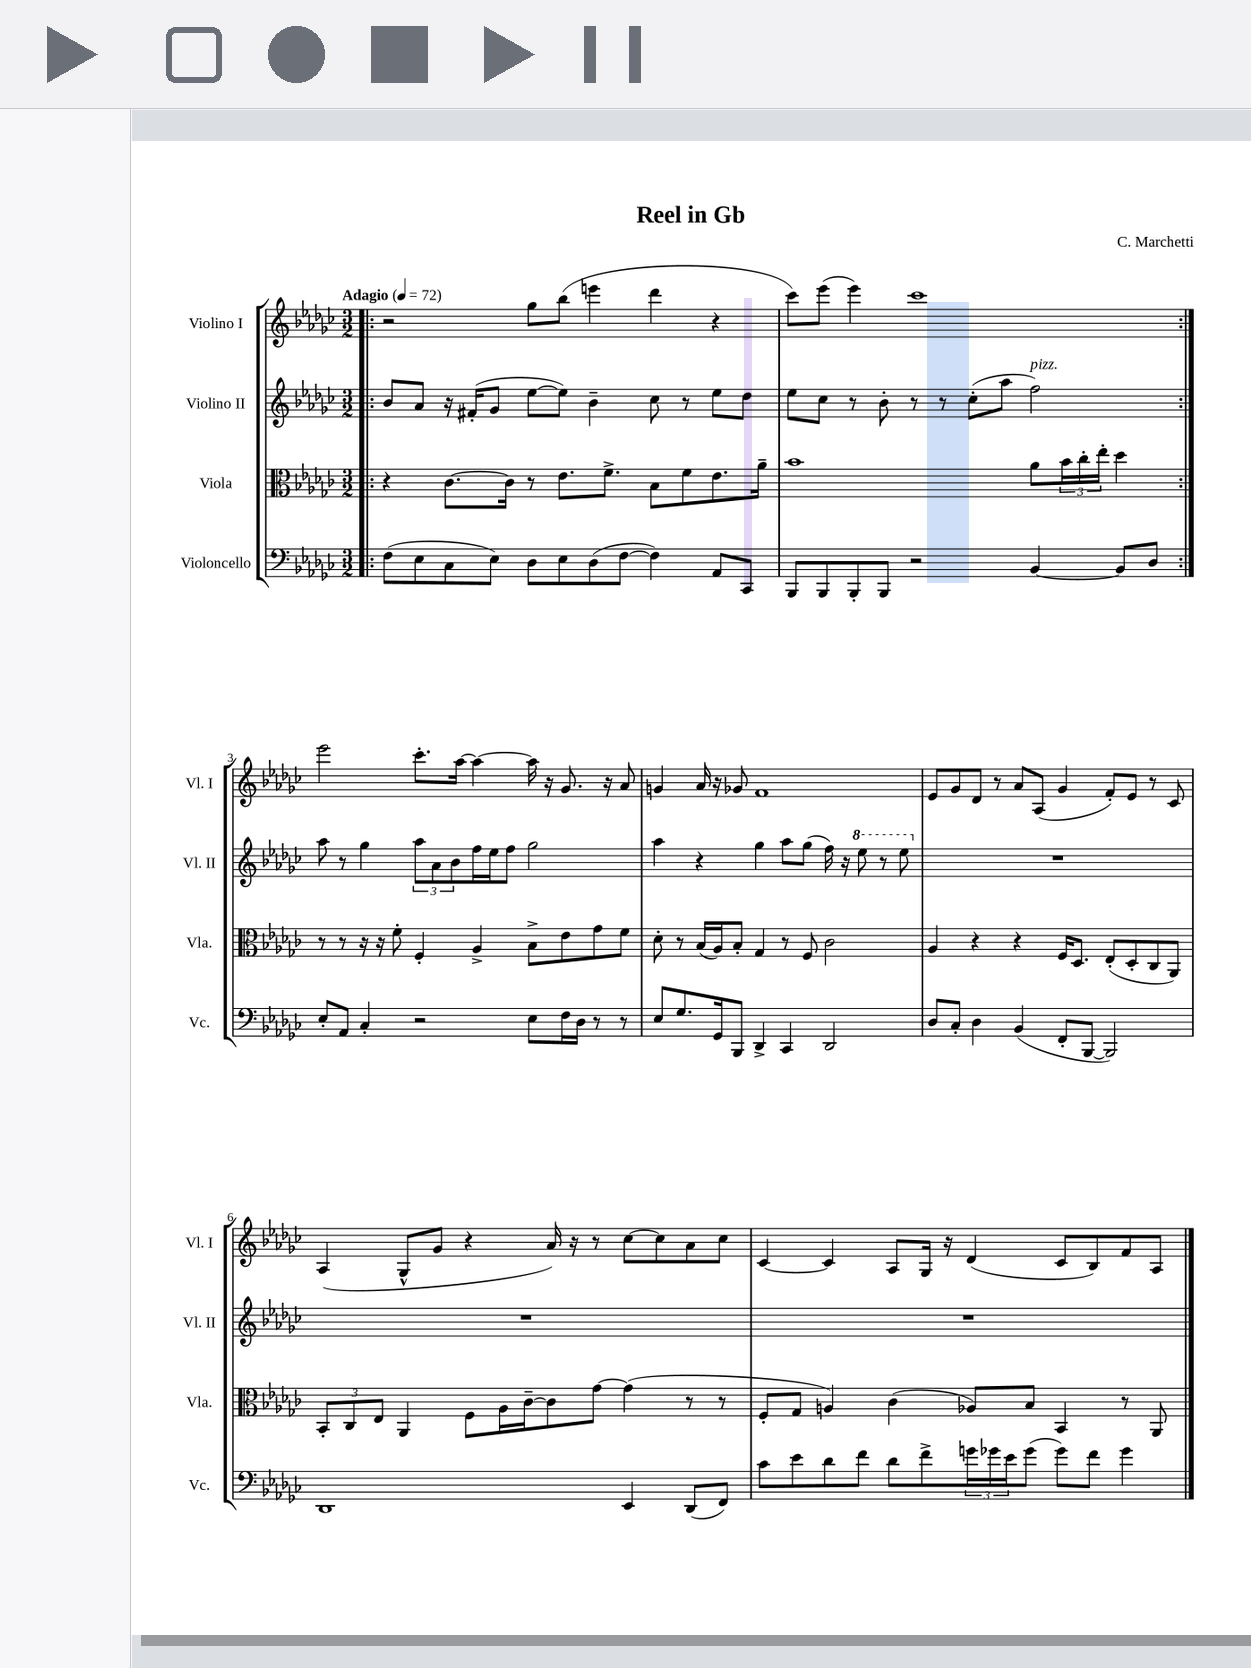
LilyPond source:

\header { title = "Reel in Gb" composer = "C. Marchetti" }
<<
\new StaffGroup <<
\new Staff = "s0" \with { instrumentName = "Violino I" shortInstrumentName = "Vl. I" } {
    \clef treble \key ges \major \numericTimeSignature \time 3/2 \tempo "Adagio" 4 = 72
    \repeat volta 2 { \bar ".|:" r2 ges''8 bes''8( e'''4 des'''4 r4 |
    ces'''8) ees'''8( ees'''4) ces'''1 | }
    ees'''2 ces'''8.-. aes''16~ aes''4~ aes''16 r16 ges'8. r16 aes'8 |
    g'4 aes'16 r16 ges'8 f'1 |
    ees'8 ges'8 des'8 r8 aes'8 aes8( ges'4 f'8-.) ees'8 r8 ces'8 |
    aes4( ges8-^ ges'8 r4 aes'16) r16 r8 ces''8~ ces''8 aes'8 ces''8 |
    ces'4~ ces'4 aes8 ges16 r16 des'4( ces'8 bes8) f'8 aes8 \bar "|." |
}
\new Staff = "s1" \with { instrumentName = "Violino II" shortInstrumentName = "Vl. II" } {
    \clef treble \key ges \major \numericTimeSignature \time 3/2
    \repeat volta 2 { \bar ".|:" bes'8 aes'8 r16 fis'16-.( ges'8 ees''8~ ees''8) bes'4-- ces''8 r8 ees''8 des''8 |
    ees''8 ces''8 r8 bes'8-. r8 r8 ces''8-.( aes''8 f''2^\markup { \italic "pizz." }) | }
    aes''8 r8 ges''4 \tuplet 3/2 { aes''8 aes'8 bes'8 } f''16 ees''16 f''8 ges''2 |
    aes''4 r4 ges''4 aes''8 ges''8( f''16) r16 \ottava #1 ees'''8 r8 ees'''8 \ottava #0 |
    R1. |
    R1. |
    R1. \bar "|." |
}
\new Staff = "s2" \with { instrumentName = "Viola" shortInstrumentName = "Vla." } {
    \clef alto \key ges \major \numericTimeSignature \time 3/2
    \repeat volta 2 { \bar ".|:" r4 ces'8.~ ces'16 r8 ees'8. f'8.-> bes8 f'8 ees'8. aes'16-- |
    bes'1 aes'8 \tuplet 3/2 { bes'16 ces''16-. ees''16-. } des''4 | }
    r8 r8 r16 r16 f'8-. f4-. aes4-> bes8-> ees'8 ges'8 f'8 |
    des'8-. r8 bes16( aes16) bes8-. ges4 r8 f8 ces'2 |
    aes4 r4 r4 f16 des8. ees8-.( des8-. ces8 aes,8) |
    \tuplet 3/2 { bes,8-. ces8 ees8 } aes,4 f8 aes16 ces'16~-- ces'8 ges'8~ ges'4( r8 r8 |
    f8-. ges8 a4) ces'4( aes8) bes8 bes,4 r8 aes,8 \bar "|." |
}
\new Staff = "s3" \with { instrumentName = "Violoncello" shortInstrumentName = "Vc." } {
    \clef bass \key ges \major \numericTimeSignature \time 3/2
    \repeat volta 2 { \bar ".|:" f8( ees8 ces8 ees8) des8 ees8 des8( f8~ f4) aes,8 ces,8 |
    bes,,8 bes,,8 bes,,8-. bes,,8 r2 bes,4~ bes,8 des8 | }
    ees8-. aes,8 ces4-. r2 ees8 f16 des16 r8 r8 |
    ees8 ges8. ges,16 bes,,8 des,4-> ces,4 des,2 |
    des8 ces8-. des4 bes,4( f,8-. bes,,8~ bes,,2) |
    des,1 ees,4 des,8( f,8) |
    ces'8 ees'8 des'8 f'8 des'8 f'8-> \tuplet 3/2 { g'16 ges'16 ees'16 } ges'8( ges'8) f'8 ges'4 \bar "|." |
}
>>
>>
